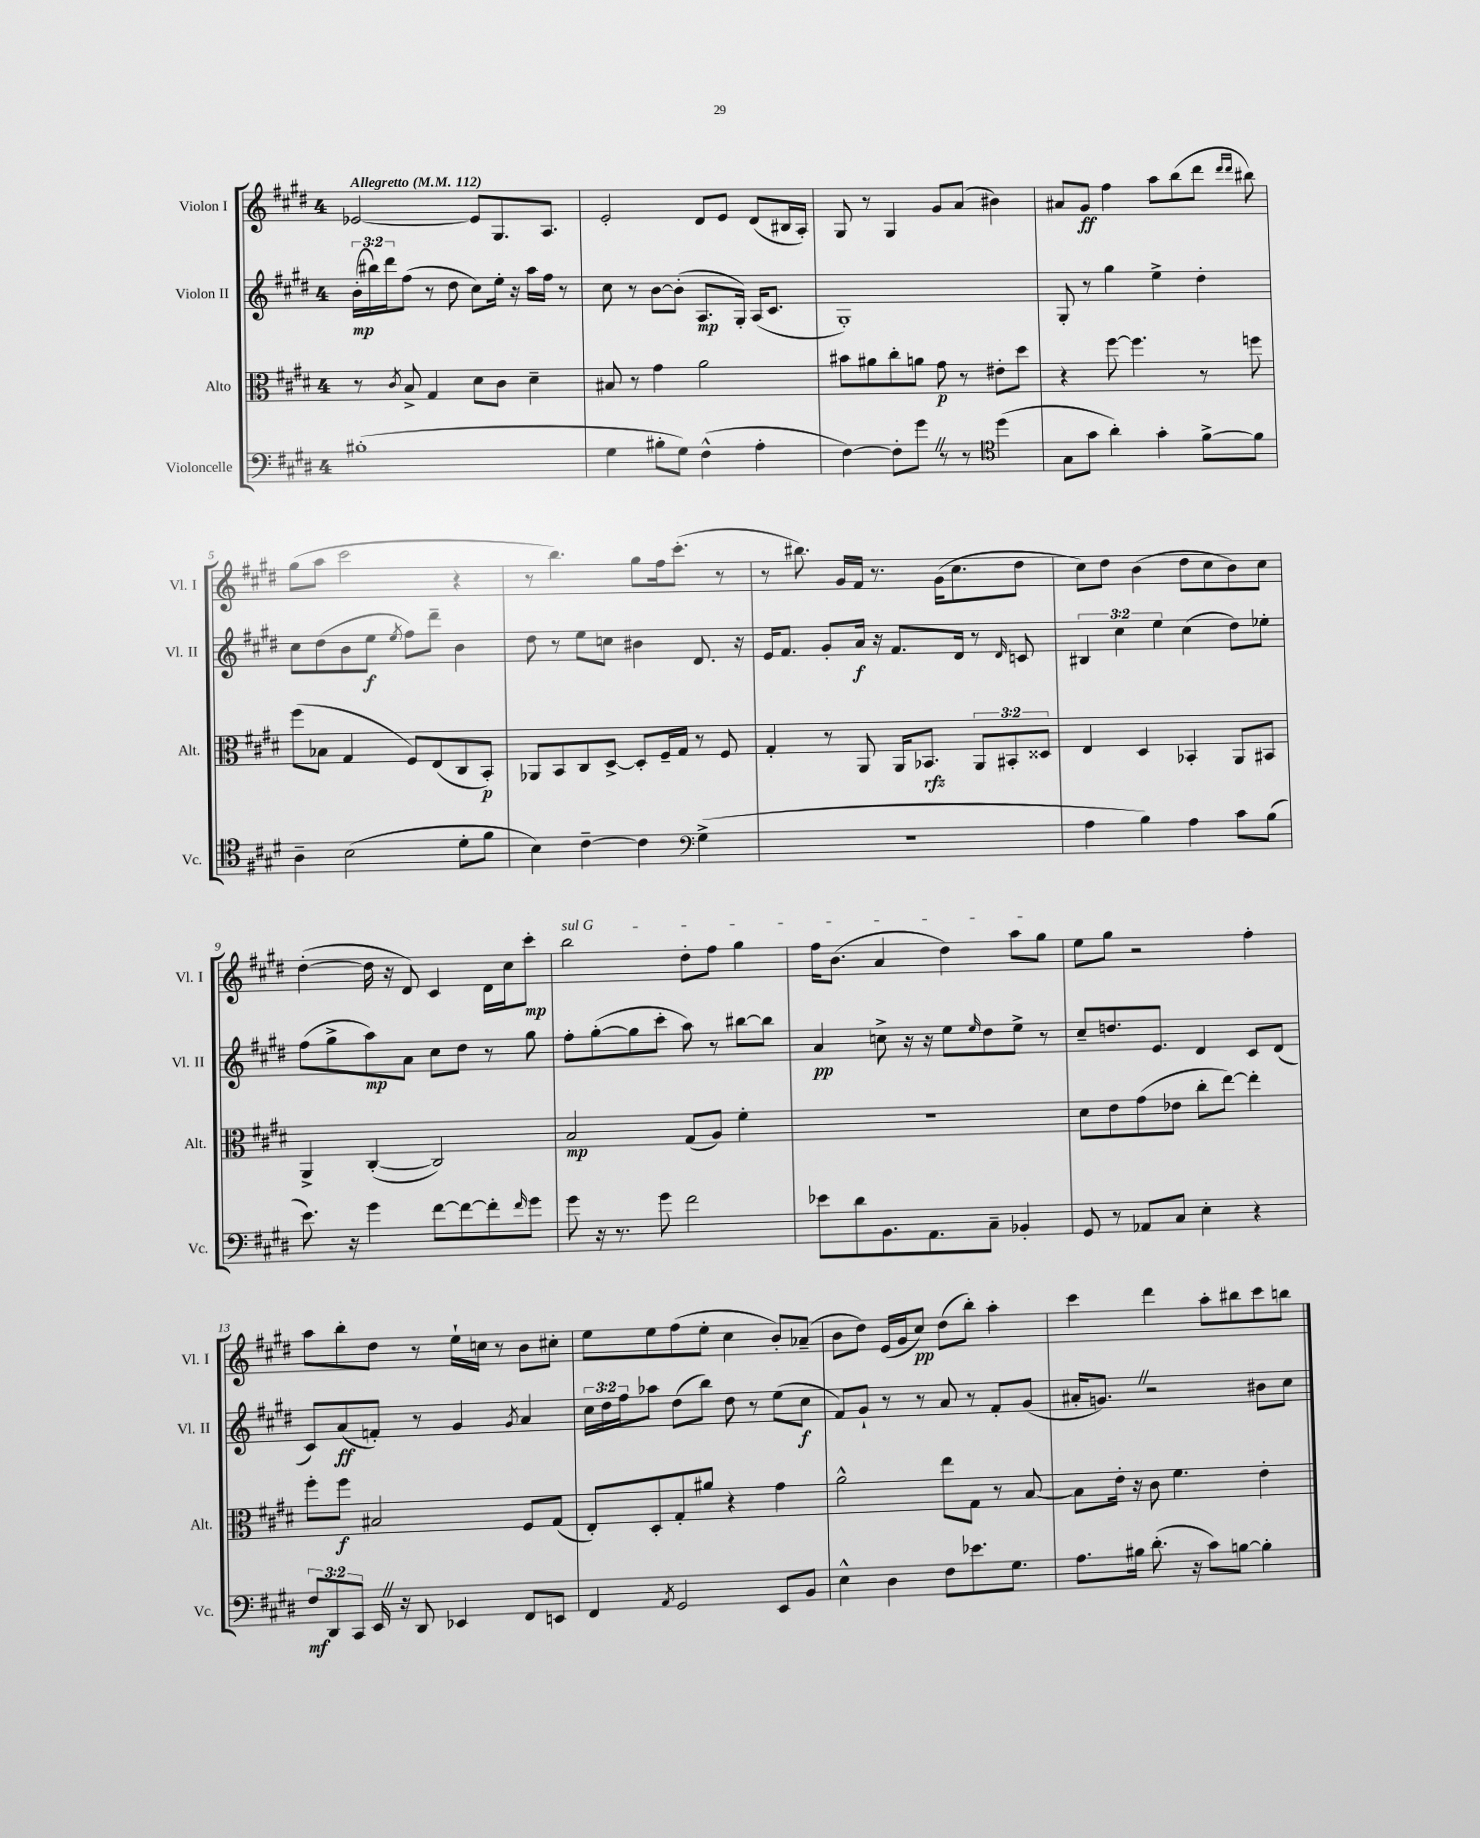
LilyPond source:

<<
\new StaffGroup <<
\new Staff = "s0" \with { instrumentName = "Violon I" shortInstrumentName = "Vl. I" } {
    \clef treble \key e \major \once \override Staff.TimeSignature.style = #'single-digit \time 4/4 \tempo "Allegretto" 4 = 112
    ees'2~ ees'8 gis8. a8. |
    e'2-. dis'8 e'8 dis'8( bis16 a16-.) |
    gis8 r8 gis4 gis'8 a'8( bis'4) |
    ais'8 gis'8\ff fis''4 a''8 b''8( dis'''8 \grace { dis'''16 dis'''16 } bis''8) |
    gis''8( a''8 cis'''2 r4 |
    r8 b''4.) gis''8 fis''16 cis'''8.-.( r8 |
    r8 bis''8.) gis'16 fis'16 r8. gis'16( cis''8. dis''8 |
    cis''8) dis''8 b'4( dis''8 cis''8 b'8) cis''8 |
    dis''4~-.( dis''16 r16 dis'8) cis'4 dis'16 cis''16 cis'''8-.\mp |
    \once \override TextSpanner.bound-details.left.text = \markup { \italic "sul G" } b''2\startTextSpan dis''8-. fis''8 gis''4 |
    fis''16 b'8.( a'4 dis''4) a''8 gis''8\stopTextSpan |
    e''8 gis''8 r2 fis''4-. |
    a''8 b''8-. dis''8 r8 e''16-! c''16 r8 b'8 cis''8-. |
    e''8 e''8 fis''8( e''8-. cis''4 b'8-.) aes'8--( |
    b'8 dis''8) e'16( gis'16 cis''8\pp) dis''8( b''8-.) a''4-. |
    cis'''4 dis'''4 a''8-. bis''8 cis'''8 b''8 \bar "|." |
}
\new Staff = "s1" \with { instrumentName = "Violon II" shortInstrumentName = "Vl. II" } {
    \clef treble \key e \major \once \override Staff.TimeSignature.style = #'single-digit \time 4/4 \override Staff.TupletNumber.text = #tuplet-number::calc-fraction-text
    \tuplet 3/2 { b'16-.\mp( bis''16) dis'''16 } fis''8( r8 dis''8 cis''8) e''16-. r16 a''16 fis''16 r8 |
    cis''8 r8 b'8~ b'8-.( a8.\mp gis16-.) a16( cis'8. |
    gis1-.) |
    gis8-. r8 gis''4 e''4-> dis''4-. |
    cis''8 dis''8( b'8 e''8\f \acciaccatura { e''8 } fis''8) dis'''8-- b'4 |
    dis''8 r8 e''8 c''8 bis'4 dis'8. r16 |
    e'16 fis'8. gis'8-. a'16\f r16 fis'8. dis'16 r8 \grace { dis'16 } c'8 |
    \tuplet 3/2 { bis4 cis''4 e''4 } cis''4( dis''8) ees''8-. |
    fis''8( gis''8-> a''8\mp) a'8 cis''8 dis''8 r8 gis''8 |
    fis''8-. gis''8~-.( gis''8 cis'''8-. a''8) r8 bis''8~ bis''8 |
    a'4\pp c''8-> r16 r16 e''8 \grace { e''16 } dis''8 e''8-> r8 |
    cis''8-- d''8. e'8. dis'4 cis'8 dis'8( |
    cis'8) a'8\ff( f'8-.) r8 gis'4 \acciaccatura { gis'8 } a'4 |
    \tuplet 3/2 { cis''16 dis''16 fis''16 } aes''8 dis''8( b''8) dis''8 r8 e''8( cis''8\f |
    fis'8) gis'8-! r8 r8 a'8 r8 fis'8-. gis'8( |
    ais'16-. g'8.) \once \override BreathingSign.text = \markup { \musicglyph "scripts.caesura.straight" } \breathe r2 bis'8 cis''8 \bar "|." |
}
\new Staff = "s2" \with { instrumentName = "Alto" shortInstrumentName = "Alt." } {
    \clef alto \key e \major \once \override Staff.TimeSignature.style = #'single-digit \time 4/4 \override Staff.TupletNumber.text = #tuplet-number::calc-fraction-text
    r8 \acciaccatura { cis'8 } b8-> gis4 dis'8 cis'8 dis'4-- |
    bis8 r8 gis'4 a'2 |
    bis'8 ais'8 cis''8-. a'8 gis'8\p r8 eis'8-. dis''8 |
    r4 fis''8~ fis''4. r8 f''8 |
    fis''8( bes8 gis4 fis8) e8( cis8 b,8-.\p) |
    aes,8 b,8 cis8 dis8~-> dis8-. fis16-- gis16 r8 fis8 |
    gis4-. r8 a,8 a,16 bes,8.\rfz \tuplet 3/2 { a,8 bis,8-. disis8 } |
    e4 dis4 bes,4-. a,8 bis,8 |
    a,4-> cis4~-.( cis2) |
    b2\mp gis8( a8) fis'4-. |
    r1 |
    dis'8 e'8 gis'8( ees'8 cis''8-. e''8~) e''4-. |
    fis''8-. fis''8\f bis2 fis8 gis8( |
    e8-.) dis8-. gis8-. ais'8 r4 gis'4 |
    a'2-^ e''8 gis8 r8 b8~ |
    b8 e'16-. r16 cis'8 fis'4. e'4-. \bar "|." |
}
\new Staff = "s3" \with { instrumentName = "Violoncelle" shortInstrumentName = "Vc." } {
    \clef bass \key e \major \once \override Staff.TimeSignature.style = #'single-digit \time 4/4 \override Staff.TupletNumber.text = #tuplet-number::calc-fraction-text
    bis1-.( |
    gis4 bis8-. gis8) fis4-^( a4-. |
    fis4~) fis8-. gis'8 \once \override BreathingSign.text = \markup { \musicglyph "scripts.caesura.straight" } \breathe r8 r8 \clef tenor dis''4( |
    gis8 gis'8 a'4-.) gis'4-. fis'8~-> fis'8 |
    a4-- b2( dis'8-. fis'8 |
    b4) cis'4~-- cis'4 \clef bass gis4->( |
    R1 |
    a4 b4) a4 cis'8 b8( |
    e'8.) r16 gis'4 fis'8~ fis'8~ fis'8-. \grace { fis'16 } gis'8 |
    gis'8 r16 r8. gis'8 fis'2 |
    ees'8 dis'8 b,8. a,8. cis8-- bes,4-. |
    gis,8 r8 aes,8 cis8 e4-. r4 |
    \tuplet 3/2 { fis8\mf dis,8 cis,8 } e,16 \once \override BreathingSign.text = \markup { \musicglyph "scripts.caesura.straight" } \breathe r16 dis,8 ees,4 fis,8 e,8 |
    fis,4 \acciaccatura { a,8 } gis,2 e,8 b,8 |
    e4-^ dis4 fis8 ees'8. gis8. |
    a8. bis16 dis'8.-.( r16 cis'8) b8~ b4-. \bar "|." |
}
>>
>>
